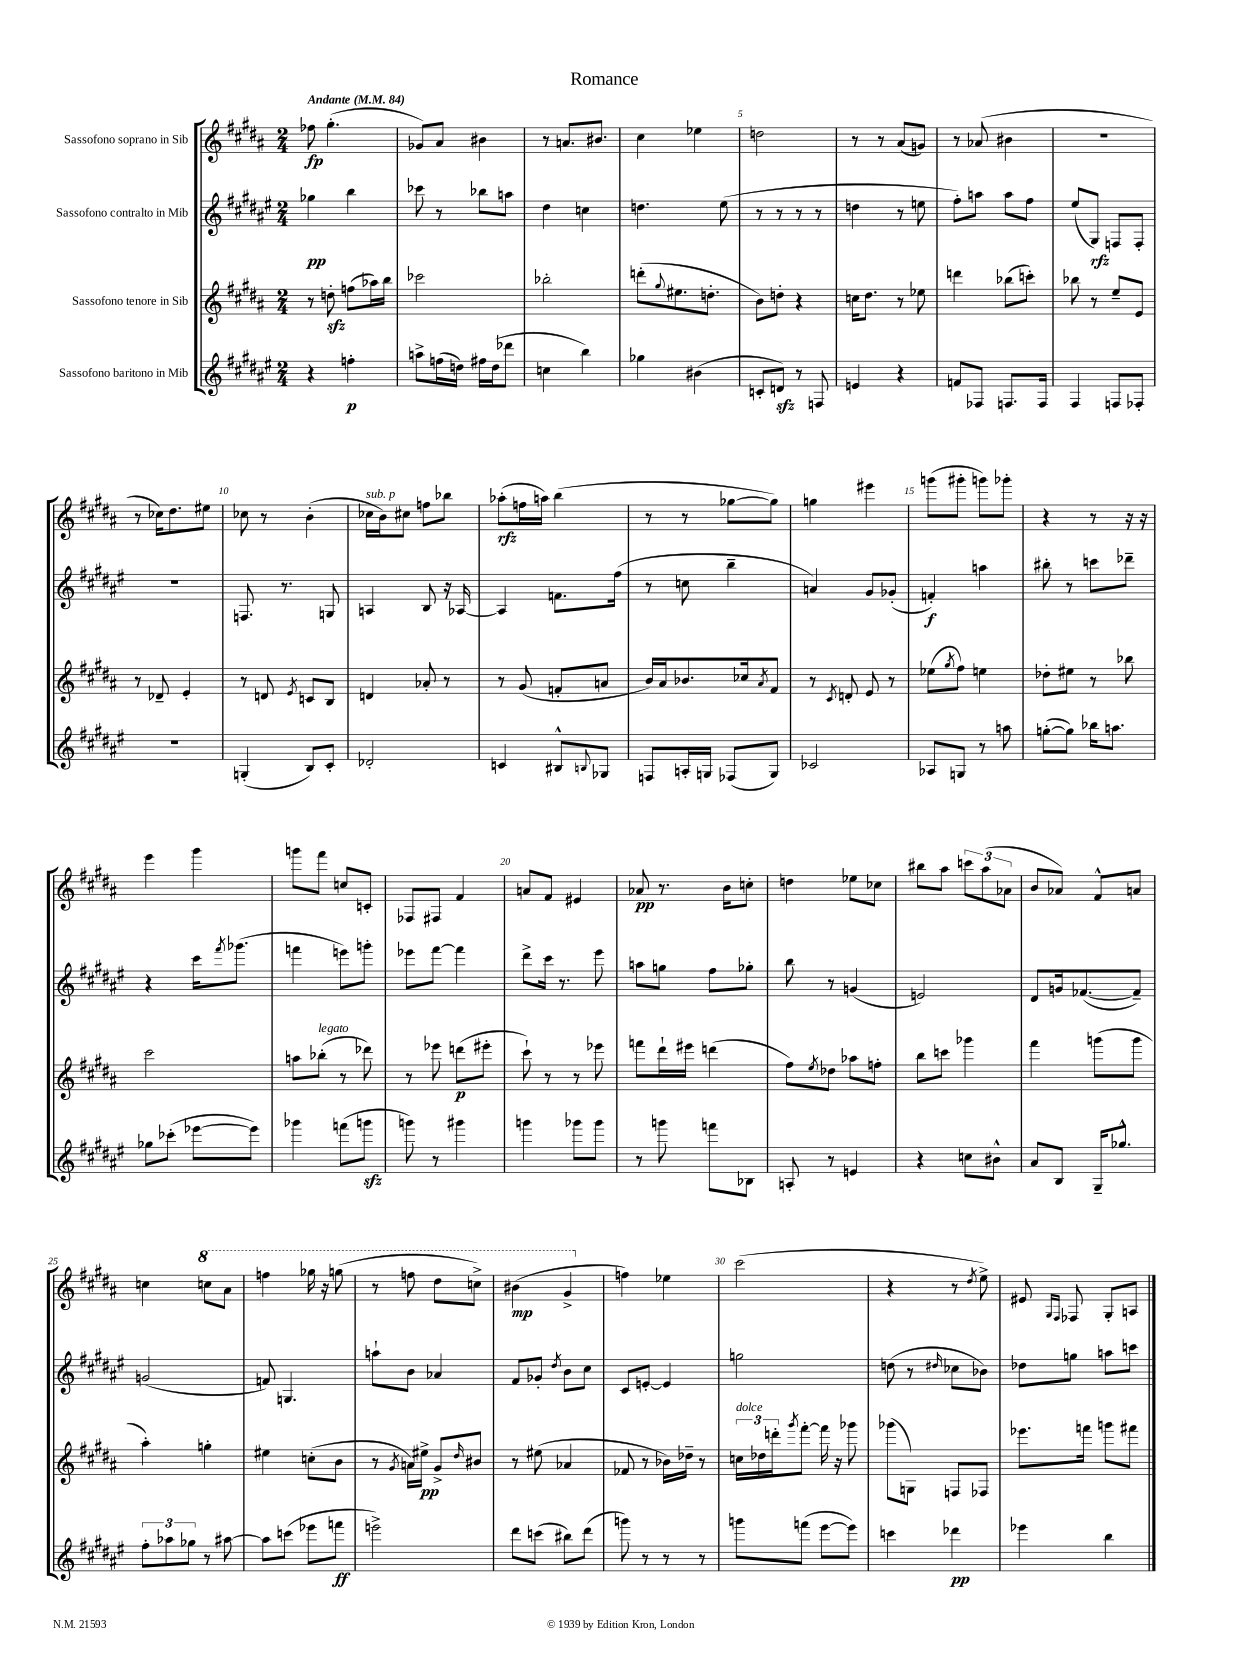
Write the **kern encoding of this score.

**kern	**kern	**kern	**kern
*staff4	*staff3	*staff2	*staff1
*clefG2	*clefG2	*clefG2	*clefG2
*k[f#c#g#d#a#e#]	*k[f#c#g#d#a#]	*k[f#c#g#d#a#e#]	*k[f#c#g#d#a#]
*M2/4	*M2/4	*M2/4	*M2/4
*MM84	*MM84	*MM84	*MM84
4r	8r	4gg-	8ff-
.	8dd'	.	(4.gg#'
4ff'	(8ff	4bb	.
.	16aa-)	.	.
.	16bb	.	.
=	=	=	=
8aa^	2ccc-	8ccc-	8g-)
(16ff	.	8r	8a#
16dd)	.	.	.
16ff#	.	8bb-	4b#
(16dd	.	.	.
8ddd-	.	8aa	.
=	=	=	=
4cc	2bb-'	4dd#	8r
.	.	.	8.a
4bb)	.	4cc	.
.	.	.	8.b#
=	=	=	=
4gg-	(8ddd'	4.dd	4cc#
.	8qqgg#	.	.
.	8.ee#	.	.
(4b#	.	.	4ee-
.	8.dd'	.	.
.	.	(8ee#	.
=	=	=	=
8c'	8b)	8r	2dd
8d)	8dd'	8r	.
8r	4r	8r	.
8F	.	8r	.
=	=	=	=
4e	16cc	4dd	8r
.	8.dd#	.	.
.	.	.	8r
4r	8r	8r	(8a#
.	8ee-	8ee	8g)
=	=	=	=
8f	4ddd	8ff#')	8r
8F-	.	8aa	(8a-
8.F	(8bb-	8aa	4b#
.	8ccc')	8ff#	.
16F	.	.	.
=	=	=	=
4F#	8bb-	(8ee#	2r
.	8r	8G#)	.
8F	8ee~	8F	.
8F-'	8e	8F'	.
=	=	=	=
2r	8r	2r	8r
.	8d-~	.	16cc-)
.	.	.	8.dd#
.	4e'	.	.
.	.	.	8ee#
=	=	=	=
(4G'	8r	8.F	8cc-
.	8d	.	8r
.	.	8.r	.
.	8qe	.	.
8B)	8c	.	(4b'
8c#'	8B	8G	.
=	=	=	=
2d-'	4d	4A	16cc-
.	.	.	16b)
.	.	.	8cc#
.	8a-'	8B	8ff
.	8r	16r	8bb-
.	.	[16A-	.
=	=	=	=
4c	8r	4A-]	(8aa-'
.	(8g#	.	16ff
.	.	.	16aa)
8B#^^	8f'	8.f	(4bb
8qqB	.	.	.
8G-	8a	.	.
.	.	(16ff#	.
=	=	=	=
8F	16b)	8r	8r
.	16a#	.	.
16A'	8.b-	8cc	8r
16G	.	.	.
(8F-	.	4bb~	[8gg-
.	16cc-	.	.
.	8qa#	.	.
8G)	8f#	.	8gg-])
=	=	=	=
2c-	8r	4a)	4gg
.	8qc#	.	.
.	8d'	.	.
.	8e	8g#	4eee#
.	8r	(8g-'	.
=	=	=	=
8A-	(8ee-	4f')	(8ggg
.	8qgg#	.	.
8G	8ff#)	.	8ggg#'
8r	4ee	4aa	8ggg)
8aa	.	.	8ggg-'
=	=	=	=
([8gg'	8dd-'	8bb#'	4r
8gg])	8ee#	8r	.
16bb-	8r	8ccc	8r
8.aa	.	.	.
.	8bb-	8ddd-~	16r
.	.	.	16r
=	=	=	=
8gg-	2ccc#	4r	4eee
(8ccc-'	.	.	.
[8eee-	.	16ccc#	4ggg#
.	.	8qfff#	.
.	.	(8.ggg-	.
8eee-])	.	.	.
=	=	=	=
4ggg-	8aa	4fff	8ggg
.	(8bb-'	.	8fff#
(8fff	8r	8eee)	8cc
8ggg	8ddd-)	8ggg'	8c'
=	=	=	=
8ggg)	8r	8eee-	8F-
8r	8eee-	[8fff#	8F#
4ggg#	(8ddd	4fff#]	4f#
.	8eee#'	.	.
=	=	=	=
4ggg	8ccc#`)	8ddd#^	8a
.	8r	16ccc#	8f#
.	.	8.r	.
8ggg-	8r	.	4e#
8ggg-	8eee-	8eee#	.
=	=	=	=
8r	8fff	8aa	8a-
8ggg	16ddd#`	8gg	8.r
.	16eee#	.	.
8fff	(4ddd	8ff#	.
.	.	.	16b
8B-	.	8gg-'	8cc'
=	=	=	=
8A'	8ff#)	8bb	4dd
.	8qee	.	.
8r	8dd-	8r	.
4e	8aa-	(4g	8ee-
.	8ff'	.	8cc-
=	=	=	=
4r	8bb	2e)	8bb#
.	8ccc	.	8aa#
8cc	4ggg-	.	12ccc
.	.	.	(12aa#
8b#^^	.	.	.
.	.	.	12a-
=	=	=	=
8a#	4fff#	8d#	8b
8B	.	16g	8a-)
.	.	([8.f-	.
16G#~	(8ggg	.	8f#^^
8.gg-^^	.	.	.
.	8ggg	8f-~])	8a
=	=	=	=
12ff#'	4aa#')	(2g	4cc
12aa-	.	.	.
12gg-	.	.	.
8r	4gg'	.	8ccc
[8aa#	.	.	8aa#
=	=	=	=
8aa#]	4ee#	8f)	4fff
(8ccc	.	4.G	.
8eee-	(8cc'	.	16ggg-
.	.	.	16r
8fff	8b	.	(8ggg
=	=	=	=
2eee^)	8r	8aa`	8r
.	8qg#	.	.
.	16a)	8b	8fff
.	16ee#^	.	.
.	8g#^	4a-	8ddd#
.	16qqdd#	.	.
.	8b#	.	8ccc^)
=	=	=	=
8ddd#	8r	8f#	(4bb#
(8ccc	(8ee#	8g-'	.
.	.	8qdd#	.
8bb#)	4a-	8b	4gg#^
(8ddd#	.	8cc#	.
=	=	=	=
8ggg)	8f-	8c#	4ff)
8r	8r	[8e'	.
8r	16b-)	4e]	4ee-
.	16dd-~	.	.
8r	8r	.	.
=	=	=	=
8ggg	24cc	2gg	(2ccc#
.	24dd-	.	.
.	24ddd'	.	.
.	8qggg#	.	.
(8fff	[8fff#'	.	.
[8eee#	16fff#]	.	.
.	16r	.	.
8eee#])	8ggg-	.	.
=	=	=	=
4ccc	(8ggg-	(8dd	4r
.	8G)	8r	.
.	.	16qqdd#	.
4ddd-	8F	8cc-	8r
.	.	.	8qdd#
.	8F-	8b-)	8ee^)
=	=	=	=
4eee-	8.eee-	8dd-	8e#
.	.	.	16qqG#
.	.	.	16qqF#
.	.	8gg	8F-
.	16fff	.	.
4bb	8ggg	8aa	8G#'
.	8fff#	8ccc	8A
==	==	==	==
*-	*-	*-	*-
